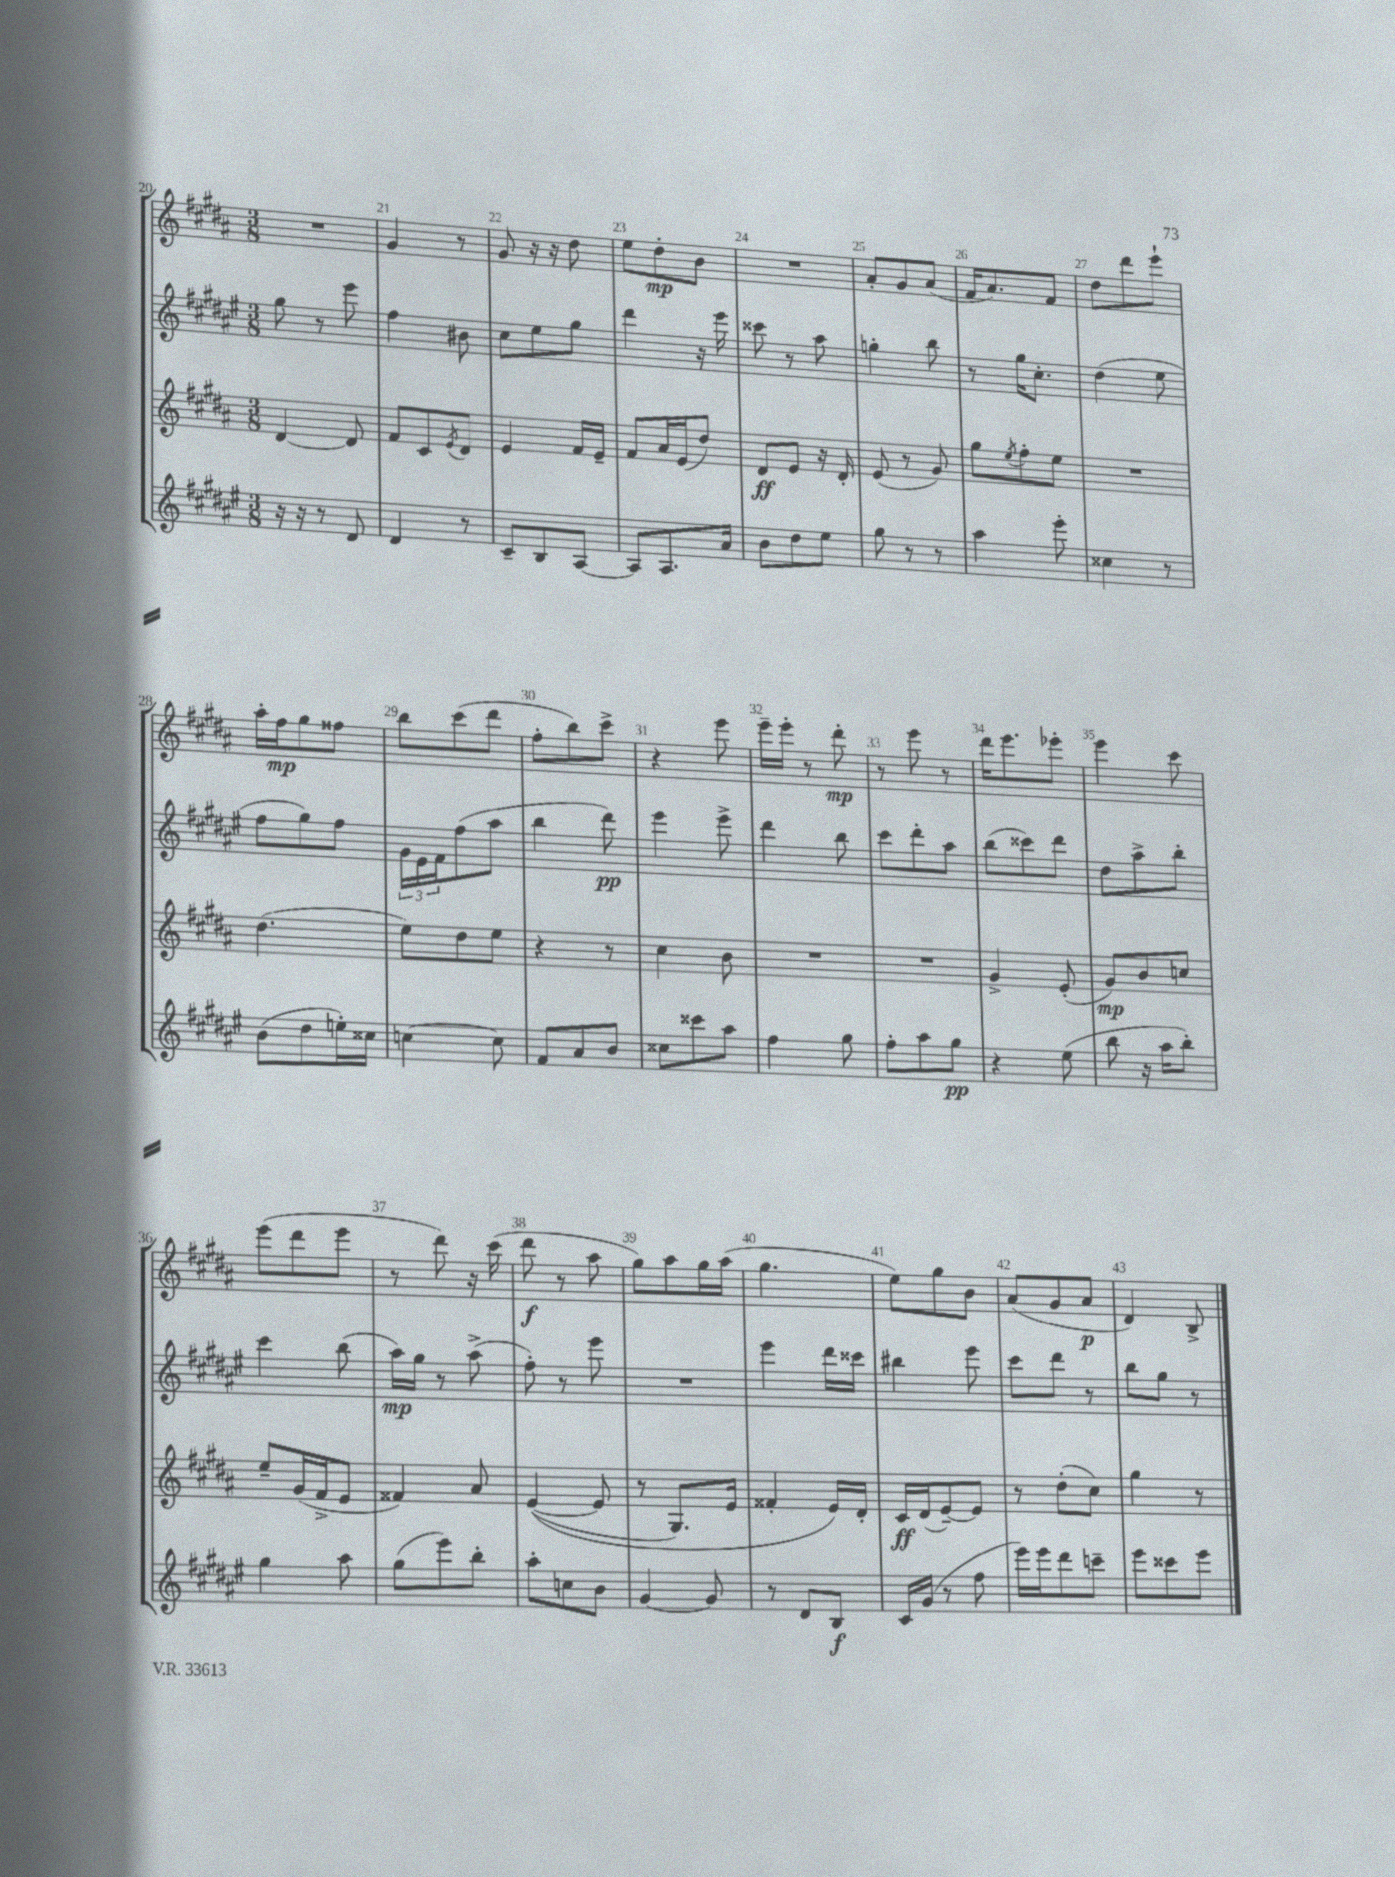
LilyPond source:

<<
\new StaffGroup <<
\new Staff = "s0" {
    \clef treble \key b \major \numericTimeSignature \time 3/8
    R4. |
    gis'4 r8 |
    gis'8 r16 r16 dis''8 |
    e''8 dis''8-.\mp b'8 |
    R4. |
    ais'8-. gis'8 ais'8( |
    fis'16 ais'8.) fis'8 |
    dis''8 dis'''8 e'''8-! |
    ais''16-. fis''16\mp gis''8 fisis''8 |
    b''8 cis'''8( dis'''8 |
    fis''8-. b''8) cis'''8-> |
    r4 e'''8 |
    e'''16-- e'''16-. r8 dis'''8-.\mp |
    r8 e'''8 r8 |
    dis'''16 e'''8. ees'''8-. |
    e'''4 cis'''8 |
    e'''8( dis'''8 e'''8 |
    r8 dis'''8) r16 cis'''16( |
    dis'''8\f r8 ais''8 |
    gis''8) ais''8 gis''16 ais''16( |
    gis''4. |
    e''8) gis''8 b'8 |
    ais'8( gis'8 ais'8\p |
    dis'4) b8-> \bar "|." |
}
\new Staff = "s1" {
    \clef treble \key fis \major \numericTimeSignature \time 3/8
    gis''8 r8 eis'''8 |
    fis''4 bis'8 |
    cis''8 eis''8 gis''8 |
    dis'''4 r16 eis'''16 |
    cisis'''8 r8 ais''8 |
    g''4-. b''8 |
    r8 gis''16 cis''8.-. |
    dis''4( eis''8 |
    fis''8 gis''8) fis''8 |
    \tuplet 3/2 { gis'16 eis'16 fis'16 } fis''8( ais''8 |
    b''4 dis'''8\pp) |
    eis'''4 eis'''8-> |
    dis'''4 b''8 |
    cis'''8 dis'''8-. ais''8 |
    b''8( cisis'''8) dis'''8 |
    dis''8 ais''8-> b''8-. |
    cis'''4 b''8( |
    ais''16\mp) gis''16 r8 ais''8->( |
    fis''8-.) r8 eis'''8 |
    R4. |
    eis'''4 dis'''16 cisis'''16 |
    bis''4 eis'''8 |
    cis'''8 dis'''8 r8 |
    b''8 gis''8 r8 \bar "|." |
}
\new Staff = "s2" {
    \clef treble \key b \major \numericTimeSignature \time 3/8
    dis'4~ dis'8 |
    fis'8 cis'8 \acciaccatura { e'8 } dis'8 |
    e'4 fis'16 e'16-- |
    fis'8 ais'16 e'16( dis''8) |
    dis'8\ff e'8 r16 dis'16-. |
    e'8( r8 gis'8) |
    gis''8 \acciaccatura { e''8 } fis''8-. e''8 |
    R4. |
    dis''4.( |
    e''8) dis''8 e''8 |
    r4 r8 |
    cis''4 b'8 |
    R4. |
    R4. |
    gis'4-> e'8-.( |
    gis'8\mp) b'8 c''8 |
    e''8-- gis'16( fis'16-> e'8 |
    fisis'4) ais'8 |
    e'4~(\( e'8 |
    r8 gis8.) e'16 |
    fisis'4-. e'16\) dis'16-. |
    cis'16\ff dis'16( e'8~--) e'8 |
    r8 dis''8-.( cis''8) |
    gis''4 r8 \bar "|." |
}
\new Staff = "s3" {
    \clef treble \key fis \major \numericTimeSignature \time 3/8
    r16 r16 r8 dis'8 |
    dis'4 r8 |
    cis'8-- b8 ais8~ |
    ais8 ais8. ais'16 |
    b'8 dis''8 eis''8 |
    gis''8 r8 r8 |
    ais''4 eis'''8-. |
    cisis''4 r8 |
    b'8( dis''8 e''16-.) cisis''16 |
    c''4~ c''8 |
    fis'8 ais'8 b'8 |
    cisis''8 cisis'''8 ais''8 |
    fis''4 gis''8 |
    fis''8-. ais''8 gis''8\pp |
    r4 eis''8( |
    b''8 r16 ais''16 b''8-.) |
    gis''4 ais''8 |
    gis''8( eis'''8) b''8-. |
    ais''8-. c''8 b'8 |
    gis'4~ gis'8 |
    r8 dis'8 b8\f |
    cis'16 gis'16( r8 fis''8 |
    eis'''16) eis'''16 dis'''8 c'''8-- |
    eis'''8 cisis'''8 eis'''8 \bar "|." |
}
>>
>>
\layout { \context { \Score currentBarNumber = #20 \override BarNumber.break-visibility = ##(#f #t #t) barNumberVisibility = #all-bar-numbers-visible } }
